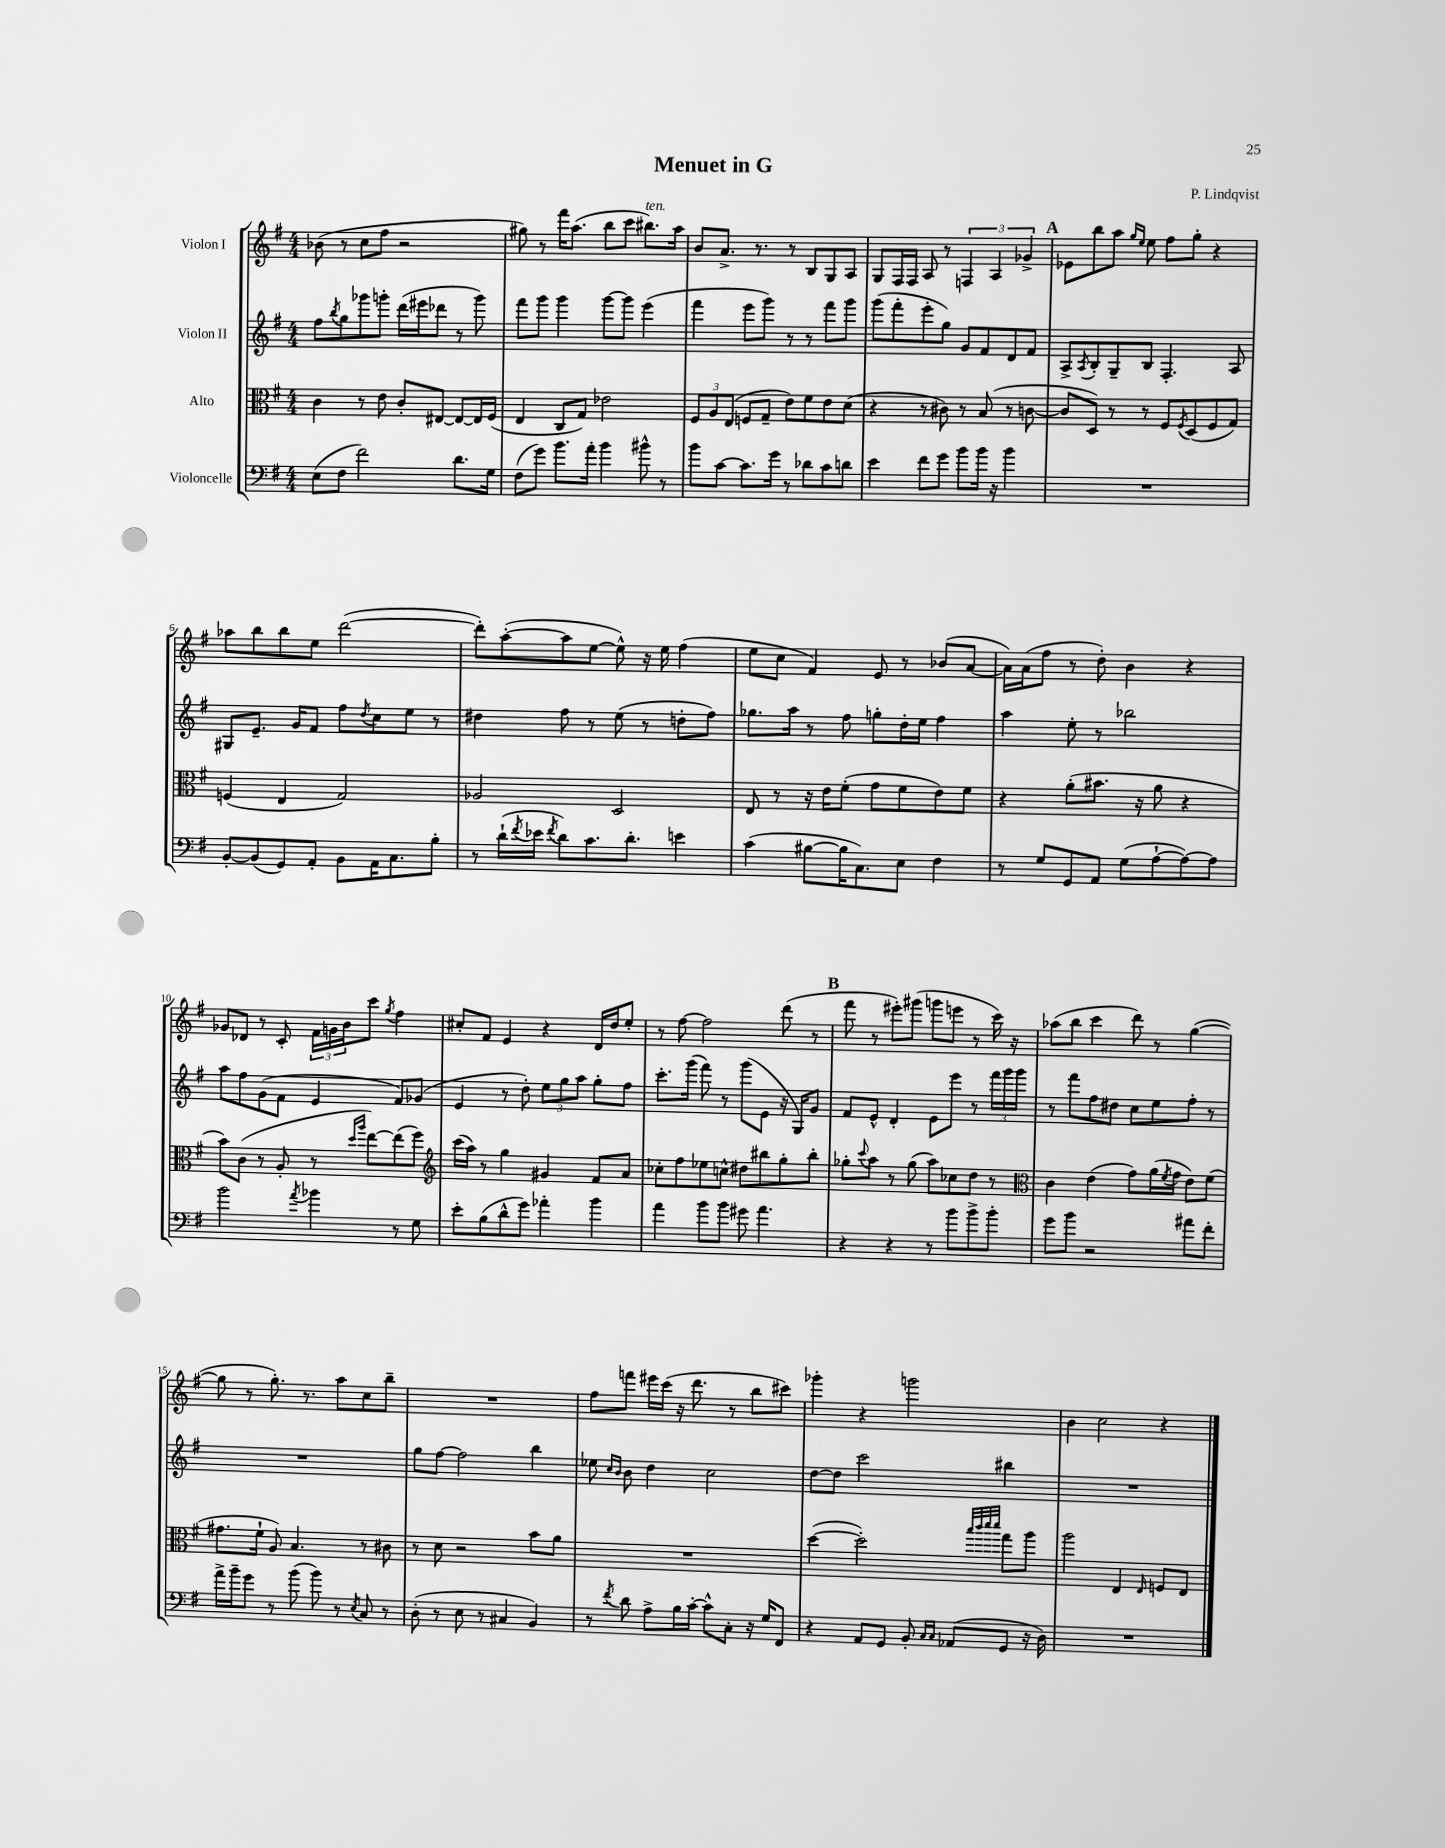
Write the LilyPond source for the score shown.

\header { title = "Menuet in G" composer = "P. Lindqvist" }
<<
\new StaffGroup <<
\new Staff = "s0" \with { instrumentName = "Violon I" } {
    \clef treble \key g \major \numericTimeSignature \time 4/4
    bes'8( r8 c''8 fis''8 r2 |
    gis''8) r8 fis'''16 a''8.( b''8 c'''8 bis''8.^\markup { \italic "ten." }) a''16 |
    b'8 a'8.-> r8. r8 b8 g8 a8 |
    g8 fis16 fis16 a8 r8 \tuplet 3/2 { f4 a4 ges'4-> } |
    \mark \markup { \bold "A" } ees'8 b''8 a''8 \grace { g''16 e''16 } e''8 fis''8 g''8-. r4 |
    aes''8 b''8 b''8 e''8 d'''2~( |
    d'''8-.) a''8~-.( a''8 e''8~ e''8-^) r16 e''16 fis''4( |
    e''8 c''8 fis'4) e'8 r8 bes'8( a'8~ |
    a'16) a'16( fis''8 r8 d''8-.) b'4 r4 |
    ges'8 des'8 r8 c'8-. \tuplet 3/2 { fis'16 g'16 b'16 } c'''8 \acciaccatura { g''8 } fis''4 |
    cis''8-. fis'8 e'4 r4 d'16 d''16 e''8-. |
    r8 fis''8~ fis''2 d'''8( r8 |
    \mark \markup { \bold "B" } fis'''8 r8 eis'''8-.) gis'''8( g'''8 e'''8 r8 c'''16) r16 |
    aes''8( b''8 c'''4 d'''8) r8 g''4~( |
    g''8 r8 g''8.-.) r8. a''8 c''8 b''8-- |
    R1 |
    fis''8 f'''8 eis'''16 c'''16( r16 d'''8. r8 b''8 cis'''8) |
    ges'''4-. r4 g'''2 |
    b'4 c''2 r4 \bar "|." |
}
\new Staff = "s1" \with { instrumentName = "Violon II" } {
    \clef treble \key g \major \numericTimeSignature \time 4/4
    fis''8 \acciaccatura { b''8 } g''8 ges'''8 g'''8-. d'''16( eis'''16 des'''8 r8 g'''8) |
    fis'''8 g'''8 g'''4 g'''8~ g'''8 e'''4( |
    fis'''4 e'''8 g'''8) r8 r8 fis'''8 g'''8 |
    g'''8( fis'''8-. e'''8-. g''8) g'8 fis'8 d'8 fis'8 |
    \mark \markup { \bold "A" } a8-> \acciaccatura { a8 } b8-. g8-- b8 fis4.-. a8 |
    gis8 e'8.-- g'16 fis'8 fis''8 \acciaccatura { d''8 } c''8 e''8 r8 |
    dis''4 fis''8 r8 e''8( r8 d''8-. fis''8) |
    ges''8. a''16 r8 fis''8 g''8-. d''16-. e''16 fis''4 |
    a''4 e''8-. r8 bes''2 |
    a''8 fis''8 g'8( fis'8 e'4 fis'8) ges'8( |
    e'4 r8 d''8-.) \tuplet 3/2 { e''8 g''8 a''8 } g''8-. fis''8 |
    c'''8.-. g'''16( fis'''8) r8 g'''8( e'8 r16 g16) g'8 |
    \mark \markup { \bold "B" } fis'8 e'8-^ d'4-. e'8 e'''8 r8 \tuplet 3/2 { fis'''16 g'''16 g'''16 } |
    r8 fis'''8 fis''8 dis''8 c''8 e''8 fis''8-. r8 |
    R1 |
    g''8 fis''8~ fis''2 b''4 |
    ees''8 \grace { c''16 b'16 } b'8 d''4 c''2 |
    d''8~ d''8 c'''2 bis''4 |
    R1 \bar "|." |
}
\new Staff = "s2" \with { instrumentName = "Alto" } {
    \clef alto \key g \major \numericTimeSignature \time 4/4
    c'4 r8 e'8 c'8-. eis8~ eis8~ eis16 fis16( |
    e4 c8 g8) ees'2 |
    \tuplet 3/2 { fis8 a8 e8( } f8 g8-- e'8) fis'8 e'8 d'8( |
    r4 r8 cis'8) r8 b8( r8 c'8~ |
    \mark \markup { \bold "A" } c'8 d8) r8 r8 fis8 \acciaccatura { fis8 } d8( fis8 g8) |
    f4( e4 g2) |
    aes2 d2 |
    e8 r8 r16 e'16 fis'8-.( g'8 fis'8 e'8) fis'8 |
    r4 a'8-.( bis'8. r16 a'8 r4 |
    b'8) c'8( r8 a8-. r8 \grace { d''16 a''16 } e''8~) e''8( fis''8) |
    \clef treble c'''16( a''16) r8 g''4 gis'4 fis'8 a'8 |
    ces''8-. fis''8 ees''8 c''8-^ dis''8 bis''8 g''8-. bis''8-. |
    \mark \markup { \bold "B" } ges''8-. \appoggiatura { c'''8 } a''8 r8 ges''8( a''8) ces''8 d''8 r8 |
    \clef alto c'4 e'4( g'8) a'16( \acciaccatura { fis'8 } g'16 e'8) fis'8( |
    gis'8. fis'16-! a8) b4. r8 cis'8 |
    r8 d'8 r2 b'8 a'8 |
    R1 |
    d''4~( d''2-.) \grace { b''32 c'''32 d'''32 d'''32 } g''8 a''8 |
    a''2 e4 \grace { e16 } f8 e8 \bar "|." |
}
\new Staff = "s3" \with { instrumentName = "Violoncelle" } {
    \clef bass \key g \major \numericTimeSignature \time 4/4
    e8( fis8 fis'2) d'8. g16 |
    fis8( g'8) b'8. a'16-. b'4 bis'8-^ r8 |
    b'8 c'8~ c'8. g'16 r8 des'8 c'8 d'8 |
    e'4 fis'8 g'8 b'8 b'16 r16 b'4 |
    \mark \markup { \bold "A" } R1 |
    b,8~-. b,8( g,8) a,8-. b,8 a,16 c8. b8-. |
    r8 d'16-!( \acciaccatura { fis'8 } ees'16 \acciaccatura { fis'8 } d'8) c'8. d'8.-. e'4 |
    c'4( bis8~ bis16 c8.) e8 fis4 |
    r8 g8 g,8 a,8 g8( a8~-! a8~) a8 |
    b'2 \acciaccatura { a'8 } bes'4 r8 g8 |
    e'8-. b8( d'8-^ g'8) aes'4-. b'4 |
    a'4 b'8 b'8 gis'8 a'4. |
    \mark \markup { \bold "B" } r4 r4 r8 b'8 b'8-> b'8-. |
    g'8 b'8 r2 ais'8 fis'8-. |
    a'16-> b'16-- g'8 r8 b'8( b'8) r8 \acciaccatura { e8 } c8 r8 |
    d8-.( r8 e8 r8 cis4 b,4) |
    r8 \acciaccatura { fis'8 } d'8 a8-> b16 c'16~-. c'8-^ c8-. r16 g16 fis,8 |
    r4 a,8 g,8 b,8-. \grace { c16 c16 } aes,8( g,8 r16 d16) |
    R1 \bar "|." |
}
>>
>>
